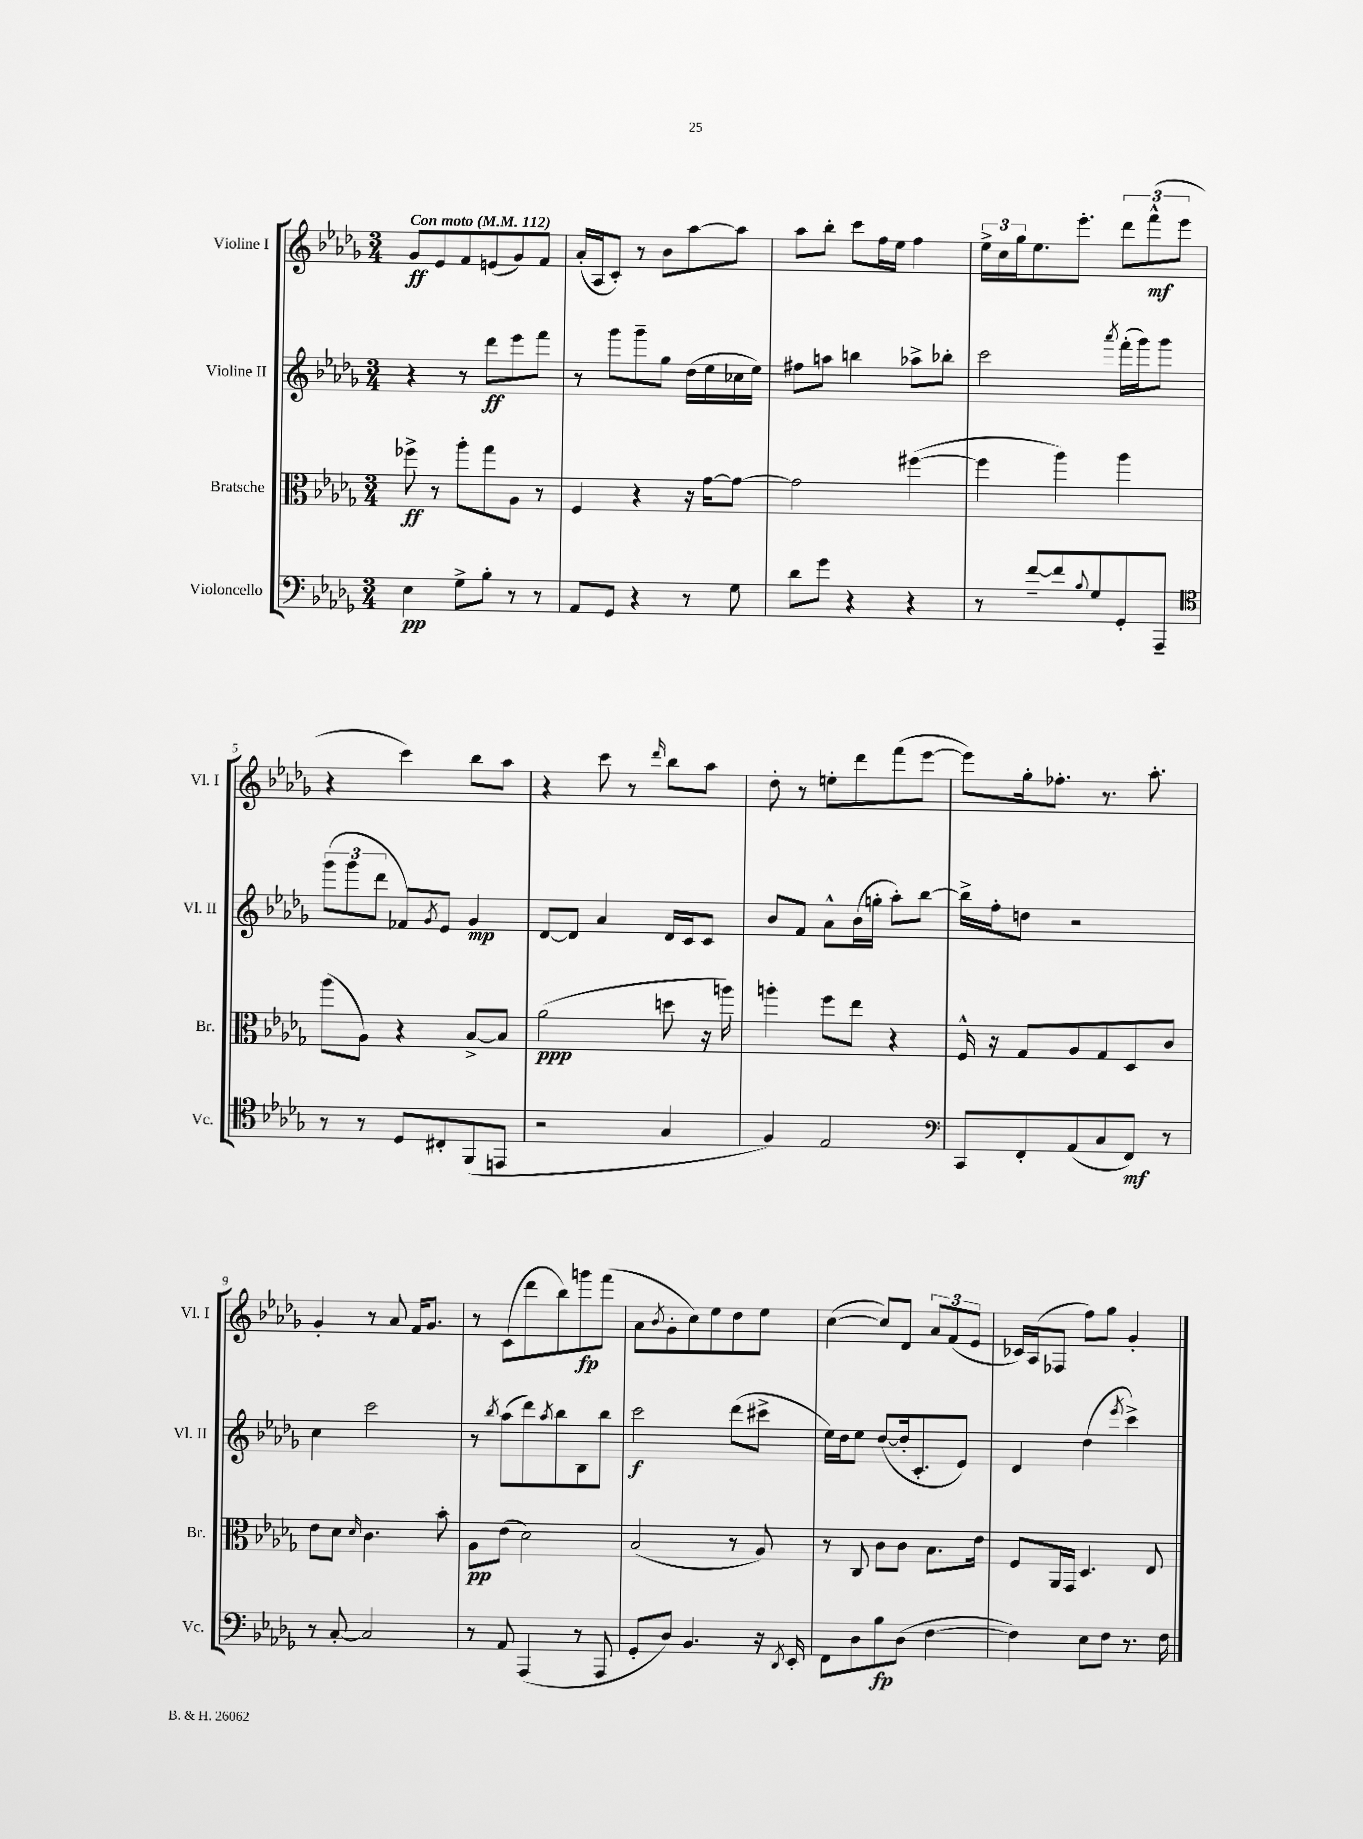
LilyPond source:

<<
\new StaffGroup <<
\new Staff = "s0" \with { instrumentName = "Violine I" shortInstrumentName = "Vl. I" } {
    \clef treble \key des \major \numericTimeSignature \time 3/4 \tempo "Con moto" 4 = 112
    ges'8\ff ees'8 f'8 e'8( ges'8) f'8 |
    aes'16-.( aes16 c'8-.) r8 bes'8 aes''8~ aes''8 |
    aes''8 bes''8-. c'''8 f''16 ees''16 f''4 |
    \tuplet 3/2 { ees''16-> c''16 ges''16 } ees''8. ees'''8.-. \tuplet 3/2 { des'''8 f'''8-^\mf( ees'''8 } |
    r4 c'''4) bes''8 aes''8 |
    r4 c'''8 r8 \grace { des'''16 } bes''8 aes''8 |
    des''8-. r8 e''8-. des'''8 f'''8( ees'''8~ |
    ees'''8) ges''16-. fes''8.-. r8. aes''8.-. |
    ges'4-. r8 aes'8 f'16 ges'8. |
    r8 c'8( des'''8 bes''8) g'''8\fp f'''8( |
    aes'8 \acciaccatura { bes'8 } ges'8-. c''8) ees''8 des''8 ees''8 |
    c''4~( c''8) des'8 \tuplet 3/2 { aes'8 f'8( ees'8 } |
    ces'16) aes16( fes8 f''8) ges''8 ges'4-. \bar "|." |
}
\new Staff = "s1" \with { instrumentName = "Violine II" shortInstrumentName = "Vl. II" } {
    \clef treble \key des \major \numericTimeSignature \time 3/4
    r4 r8 des'''8\ff ees'''8 f'''8 |
    r8 ges'''8 ges'''8-- ges''8 des''16( ees''16 ces''16 ees''16) |
    fis''8 a''8 b''4 aes''8-> bes''8-. |
    c'''2 \acciaccatura { aes'''8 } f'''16-.( ges'''16) ges'''8 |
    \tuplet 3/2 { ges'''8( ges'''8 des'''8 } fes'8) \acciaccatura { ges'8 } ees'8 ges'4\mp |
    des'8~ des'8 aes'4 des'16 c'16 c'8 |
    bes'8 f'8 aes'8-^ bes'16( g''16-. aes''8-.) bes''8~ |
    bes''16-> f''16-. d''8 r2 |
    c''4 c'''2 |
    r8 \acciaccatura { bes''8 } aes''8( des'''8) \acciaccatura { aes''8 } bes''8 bes8 bes''8 |
    c'''2\f des'''8( cis'''8-> |
    ees''16) des''16 ees''8 des''8~( des''16-. c'8.-. ees'8) |
    des'4 des''4( \acciaccatura { ees'''8 } c'''4->) \bar "|." |
}
\new Staff = "s2" \with { instrumentName = "Bratsche" shortInstrumentName = "Br." } {
    \clef alto \key des \major \numericTimeSignature \time 3/4
    fes''8->\ff r8 aes''8-. ges''8 aes8 r8 |
    f4 r4 r16 ges'16~ ges'8~ |
    ges'2 fis''4~( |
    fis''4 aes''4) aes''4 |
    aes''8( aes8) r4 bes8~-> bes8 |
    aes'2\ppp( d''8 r16 a''16) |
    a''4-. f''8 ees''8 r4 |
    f16-^ r16 ges8 aes8 ges8 des8 c'8 |
    ees'8 des'8 \grace { des'16 } c'4. bes'8-. |
    aes8\pp ees'8( des'2) |
    bes2( r8 aes8) |
    r8 c8 c'8 c'8 bes8. ees'16 |
    f8 aes,16 ges,16 des4. ees8 \bar "|." |
}
\new Staff = "s3" \with { instrumentName = "Violoncello" shortInstrumentName = "Vc." } {
    \clef bass \key des \major \numericTimeSignature \time 3/4
    ees4\pp ges8-> bes8-. r8 r8 |
    aes,8 ges,8 r4 r8 ges8 |
    des'8 ges'8 r4 r4 |
    r8 f'8~-- f'8 \appoggiatura { bes8 } ges8 ges,8-. aes,,8-- |
    \clef tenor r8 r8 des8 cis8-. f,8( e,8 |
    r2 ges4 |
    f4) ees2 |
    \clef bass c,8 f,8-. aes,8( c8 f,8\mf) r8 |
    r8 c8~-. c2 |
    r8 aes,8 aes,,4( r8 aes,,8 |
    ges,8-. des8) bes,4. r16 \acciaccatura { des,8 } ees,16-. |
    f,8 des8 bes8\fp des8( f4~ |
    f4) ees8 f8 r8. f16 \bar "|." |
}
>>
>>
